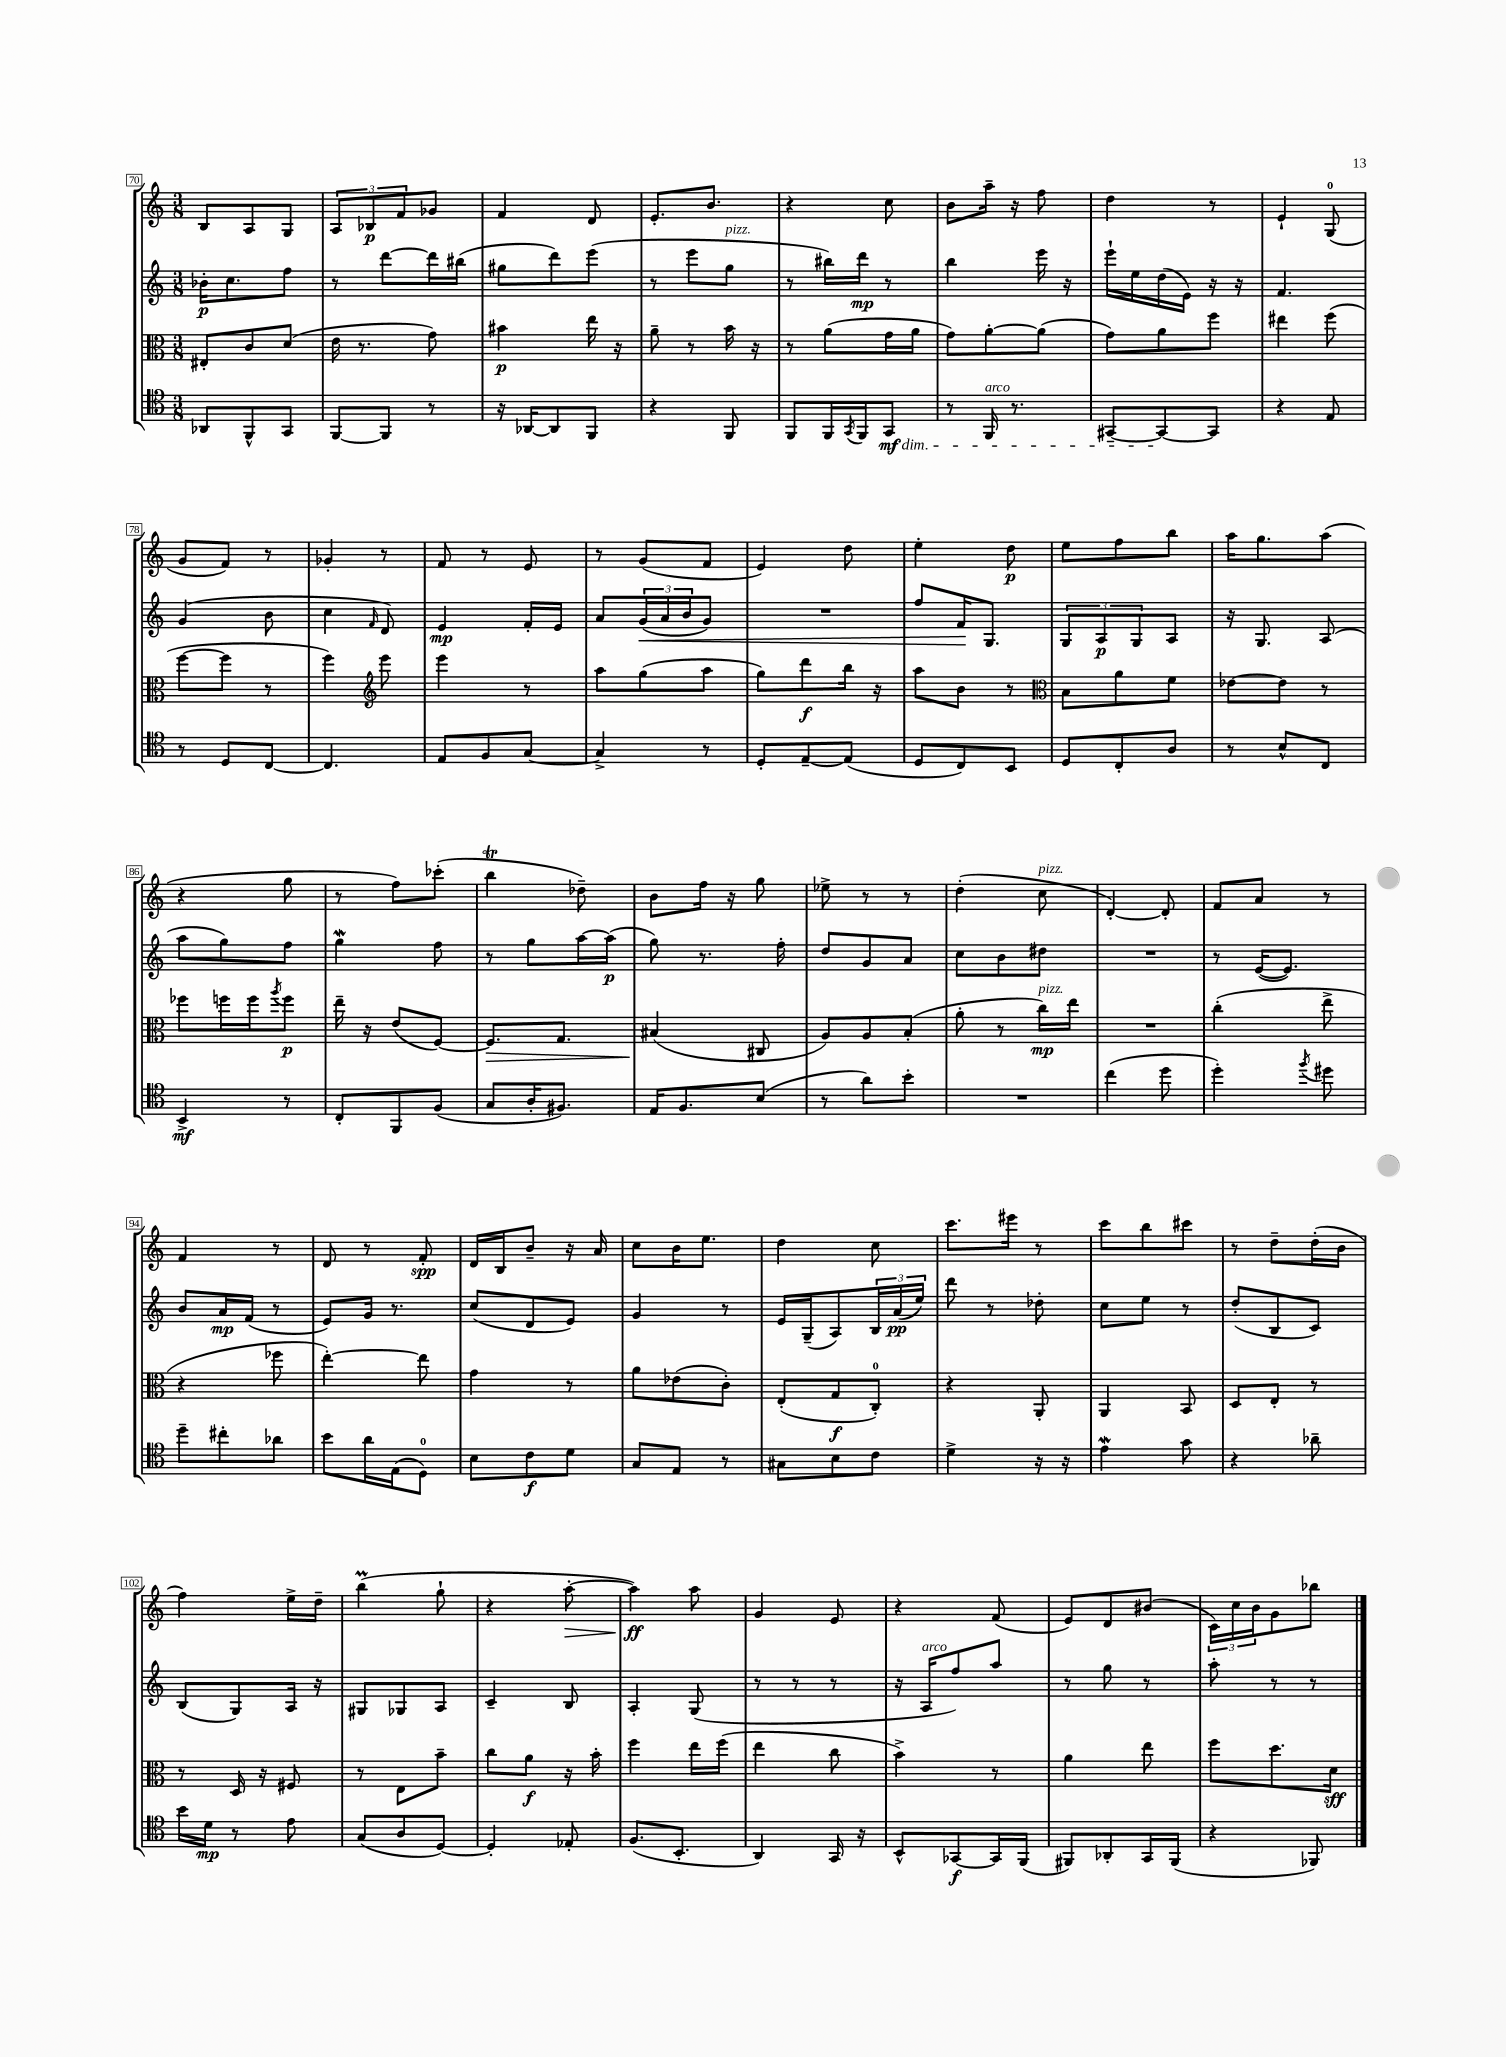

**kern	**dynam	**kern	**dynam	**kern	**dynam	**kern	**dynam
*part4	*part4	*part3	*part3	*part2	*part2	*part1	*part1
*staff4	*staff4	*staff3	*staff3	*staff2	*staff2	*staff1	*staff1
*clefC4	*	*clefC3	*	*clefG2	*	*clefG2	*
*k[]	*	*k[]	*	*k[]	*	*k[]	*
*M3/8	*	*M3/8	*	*M3/8	*	*M3/8	*
=70	=70	=70	=70	=70	=70	=70	=70
8AA-X/L	.	8E#X'/L	.	16b-X'\KL	p	8B/L	.
.	.	.	.	8.cc\	.	.	.
8FF^^/	.	8c/	.	.	.	8A/	.
8GG/J	.	(8d/J	.	8ff\J	.	8G/J	.
=71	=71	=71	=71	=71	=71	=71	=71
[8FF/L	.	16e\	.	8r	.	12A/L	.
.	.	8.r	.	.	.	.	.
.	.	.	.	.	.	12B-X/	p
8FF/J]	.	.	.	[8ddd\L	.	.	.
.	.	.	.	.	.	12f/	.
8r	.	8g\)	.	16ddd\L]	.	8g-X/J	.
.	.	.	.	(16bb#X\JJ	.	.	.
=72	=72	=72	=72	=72	=72	=72	=72
16r	.	4b#X\	p	8gg#X\L	.	4f/	.
[16AA-X/KL	.	.	.	.	.	.	.
8AA-/]	.	.	.	8ddd\)	.	.	.
8FF/J	.	16ee\	.	(8eee\J	.	8d/	.
.	.	16r	.	.	.	.	.
=73	=73	=73	=73	=73	=73	=73	=73
4r	.	8a~\	.	8r	.	8.e'/L	.
.	.	8r	.	8eee\L	.	.	.
.	.	.	.	.	.	8.b/J	.
!	!	!	!	!LO:TX:a:i:t=pizz.	!	!	!
8FF/	.	16b\	.	8gg\J	.	.	.
.	.	16r	.	.	.	.	.
=74	=74	=74	=74	=74	=74	=74	=74
8FF/L	.	8r	.	8r	.	4r	.
16FF/L	.	(8a\L	.	16bb#X\LL)	.	.	.
8qGG/	.	.	.	.	.	.	.
16FF/J	.	.	.	16ddd\JJ	mp	.	.
!LO:TX:b:i:t=dim.	!	!	!	!	!	!	!
8GG/J	mf	16g\L	.	8r	.	8cc\	.
.	.	16a\JJ	.	.	.	.	.
=75	=75	=75	=75	=75	=75	=75	=75
8r	.	8g\L)	.	4bb\	.	8b\L	.
!LO:TX:a:i:t=arco	!	!	!	!	!	!	!
16FF/	.	[8a'\	.	.	.	16aa~\Jk	.
8.r	.	.	.	.	.	16r	.
.	.	(8a\J]	.	16eee\	.	8ff\	.
.	.	.	.	16r	.	.	.
=76	=76	=76	=76	=76	=76	=76	=76
[8GG#X~/L	.	8g\L)	.	16eee`\LL	.	4dd\	.
.	.	.	.	16ee\	.	.	.
8GG#/_	.	8a\	.	(16dd\	.	.	.
.	.	.	.	16e\JJ)	.	.	.
8GG#/J]	.	8ff\J	.	16r	.	8r	.
.	.	.	.	16r	.	.	.
=77	=77	=77	=77	=77	=77	=77	=77
4r	.	4ee#X\	.	4.f/	.	4e`/	.
8E/	.	(8ff\	.	.	.	(8G/	.
!!LO:LB:g=z
=78	=78	=78	=78	=78	=78	=78	=78
8r	.	[8ff\L	.	(4g/	.	8g/L	.
8D/L	.	8ff\J]	.	.	.	8f/J)	.
[8C/J	.	8r	.	8b\	.	8r	.
=79	=79	=79	=79	=79	=79	=79	=79
4.C/]	.	4ff\)	.	4cc\	.	4g-X'/	.
*	*	*clefG2	*	*	*	*	*
.	.	.	.	16qqf/	.	.	.
.	.	8eee\	.	8d/)	.	8r	.
=80	=80	=80	=80	=80	=80	=80	=80
8E/L	.	4eee\	.	4e/	mp	8f/	.
8F/	.	.	.	.	.	8r	.
[8G/J	.	8r	.	16f'/LL	.	8e/	.
.	.	.	.	16e/JJ	.	.	.
=81	=81	=81	=81	=81	=81	=81	=81
4G^/]	.	8aa\L	.	8a/L	.	8r	.
!	!	!	!	!	!LO:HP:b	!	!
.	.	(8gg\	.	(24g/L	<	(8g/L	.
.	.	.	.	24a/	.	.	.
.	.	.	.	24b/J	.	.	.
8r	.	8aa\J	.	8g/J)	.	8f/J	.
=82	=82	=82	=82	=82	=82	=82	=82
8D'/L	.	8gg\L)	.	4.r	.	4e/)	.
[8E~/	.	8ddd\	f	.	.	.	.
(8E/J]	.	16bb\Jk	.	.	.	8dd\	.
.	.	16r	.	.	.	.	.
=83	=83	=83	=83	=83	=83	=83	=83
8D/L	.	8aa\L	.	8ff/L	.	4ee'\	.
8C/)	.	8b\J	.	16f/K	.	.	.
.	.	.	.	8.G/J	[	.	.
8BB/J	.	8r	.	.	.	8dd\	p
=84	=84	=84	=84	=84	=84	=84	=84
*	*	*clefC3	*	*	*	*	*
8D/L	.	8B\L	.	12G/L	.	8ee\L	.
.	.	.	.	12A/	p	.	.
8C'/	.	8a\	.	.	.	8ff\	.
.	.	.	.	12G/	.	.	.
8A/J	.	8f\J	.	8A/J	.	8bb\J	.
=85	=85	=85	=85	=85	=85	=85	=85
8r	.	[8e-X\L	.	16r	.	16aa\KL	.
.	.	.	.	8.G/	.	8.gg\	.
8B^^/L	.	8e-\J]	.	.	.	.	.
8C/J	.	8r	.	(8A/	.	(8aa\J	.
!!LO:LB:g=z
=86	=86	=86	=86	=86	=86	=86	=86
4BB^/	mf	8ff-X\L	.	8aa\L	.	4r	.
.	.	16ffn\L	.	8gg\)	.	.	.
.	.	16ff\J	.	.	.	.	.
.	.	8qaa/	.	.	.	.	.
8r	.	8ff\J	p	8ff\J	.	8gg\	.
=87	=87	=87	=87	=87	=87	=87	=87
8C'/L	.	16ee~\	.	4ggW\	.	8r	.
.	.	16r	.	.	.	.	.
8FF/	.	(8e/L	.	.	.	8ff\L)	.
(8F/J	.	[8F/J)	.	8ff\	.	(8ccc-X'\J	.
=88	=88	=88	=88	=88	=88	=88	=88
!	!	!	!LO:HP:b	!	!	!	!
8G/L	.	8.F/L]	>	8r	.	4bbt\	.
16A'/K	.	.	.	8gg\L	.	.	.
8.F#X/J)	.	8.G/J	.	.	.	.	.
.	.	.	.	[16aa\L	.	8dd-X~\)	.
.	.	.	.	(16aa\JJ]	p	.	.
=89	=89	=89	=89	=89	=89	=89	=89
16E/KL	.	(4B#X/	.	8gg\)	.	8b\L	.
8.F/	.	.	.	.	.	.	.
.	.	.	.	8.r	.	16ff\Jk	.
.	.	.	.	.	.	16r	.
(8B/J	.	8C#X/	]	.	.	8gg\	.
.	.	.	.	16ff'\	.	.	.
=90	=90	=90	=90	=90	=90	=90	=90
8r	.	8A/L)	.	8dd/L	.	8ee-X^\	.
8a\L)	.	8A/	.	8g/	.	8r	.
8b'\J	.	(8B'/J	.	8a/J	.	8r	.
=91	=91	=91	=91	=91	=91	=91	=91
4.r	.	8a'\	.	8cc\L	.	(4dd'\	.
.	.	8r	.	8b\	.	.	.
!	!	!	!	!	!	!LO:TX:a:i:t=pizz.	!
!	!	!LO:TX:a:i:t=pizz.	!	!	!	!	!
.	.	16cc\LL)	mp	8dd#X\J	.	8cc\	.
.	.	16ee\JJ	.	.	.	.	.
=92	=92	=92	=92	=92	=92	=92	=92
(4cc\	.	4.r	.	4.r	.	[4d'/)	.
8dd\	.	.	.	.	.	8d'/]	.
=93	=93	=93	=93	=93	=93	=93	=93
4dd'\)	.	(4cc'\	.	8r	.	8f/L	.
.	.	.	.	([16e/KL	.	8a/J	.
.	.	.	.	8.e/J])	.	.	.
8qff/	.	.	.	.	.	.	.
8dd#X\	.	8ee^\	.	.	.	8r	.
!!LO:LB:g=z
=94	=94	=94	=94	=94	=94	=94	=94
8dd~\L	.	4r	.	8b/L	.	4f/	.
8cc#X'\	.	.	.	16a/L	mp	.	.
.	.	.	.	(16f/JJ	.	.	.
8a-X\J	.	8ff-X\	.	8r	.	8r	.
=95	=95	=95	=95	=95	=95	=95	=95
8b\L	.	[4ee'\)	.	8e/L)	.	8d/	.
16a\L	.	.	.	16g/Jk	.	8r	.
(16E\J	.	.	.	8.r	.	.	.
8D\J)	.	8ee\]	.	.	.	8f'/	spp
=96	=96	=96	=96	=96	=96	=96	=96
8B\L	.	4g\	.	(8cc/L	.	16d/LL	.
.	.	.	.	.	.	16B/J	.
8c\	f	.	.	8d/	.	8b~/J	.
8d\J	.	8r	.	8e/J)	.	16r	.
.	.	.	.	.	.	16a/	.
=97	=97	=97	=97	=97	=97	=97	=97
8G/L	.	8a\L	.	4g/	.	8cc\L	.
8E/J	.	(8e-X\	.	.	.	16b\K	.
.	.	.	.	.	.	8.ee\J	.
8r	.	8c'\J)	.	8r	.	.	.
=98	=98	=98	=98	=98	=98	=98	=98
8G#X\L	.	(8E'/L	.	16e/LL	.	4dd\	.
.	.	.	.	(16G~/J	.	.	.
8B\	.	8G/	f	8A/)	.	.	.
8c\J	.	8C'/J)	.	24B/L	.	8cc\	.
.	.	.	.	(24a/	pp	.	.
.	.	.	.	24ee/JJ)	.	.	.
=99	=99	=99	=99	=99	=99	=99	=99
4d^\	.	4r	.	8ddd\	.	8.ccc\L	.
.	.	.	.	8r	.	.	.
.	.	.	.	.	.	16eee#X\Jk	.
16r	.	8AA'/	.	8dd-X'\	.	8r	.
16r	.	.	.	.	.	.	.
=100	=100	=100	=100	=100	=100	=100	=100
4eW\	.	4AA/	.	8cc\L	.	8ccc\L	.
.	.	.	.	8ee\J	.	8bb\	.
8g\	.	8BB/	.	8r	.	8ccc#X\J	.
=101	=101	=101	=101	=101	=101	=101	=101
4r	.	8D/L	.	(8dd'/L	.	8r	.
.	.	8E'/J	.	8B/	.	8dd~\L	.
8a-X~\	.	8r	.	8c/J)	.	(16dd'\L	.
.	.	.	.	.	.	16b\JJ	.
!!LO:LB:g=z
=102	=102	=102	=102	=102	=102	=102	=102
16b\LL	.	8r	.	(8B/L	.	4ff\)	.
16d\JJ	mp	.	.	.	.	.	.
8r	.	16D/	.	8G/)	.	.	.
.	.	16r	.	.	.	.	.
8e\	.	8F#X/	.	16A/Jk	.	16ee^\LL	.
.	.	.	.	16r	.	16dd~\JJ	.
=103	=103	=103	=103	=103	=103	=103	=103
(8G/L	.	8r	.	8G#X/L	.	(4bbm\	.
8A/	.	8E\L	.	8G-X/	.	.	.
[8D/J)	.	8b~\J	.	8A/J	.	8gg`\	.
=104	=104	=104	=104	=104	=104	=104	=104
4D'/]	.	8cc\L	.	4c~/	.	4r	.
.	.	8a\J	f	.	.	.	.
!	!	!	!	!	!	!	!LO:HP:b
8E-X'/	.	16r	.	8B/	.	[8aa'\	>
.	.	16b'\	.	.	.	.	.
=105	=105	=105	=105	=105	=105	=105	=105
(8.F/L	.	4ff\	.	4A'/	.	4aa\])	ff
8.BB'/J	.	.	.	.	.	.	.
.	.	16ee\LL	.	(8G/	.	8aa\	]
.	.	(16ff\JJ	.	.	.	.	.
=106	=106	=106	=106	=106	=106	=106	=106
4AA/)	.	4ee\	.	8r	.	4g/	.
.	.	.	.	8r	.	.	.
16GG/	.	8cc\	.	8r	.	8e/	.
16r	.	.	.	.	.	.	.
=107	=107	=107	=107	=107	=107	=107	=107
8BB^^/L	.	4b^\)	.	16r	.	4r	.
!	!	!	!	!LO:TX:a:i:t=arco	!	!	!
.	.	.	.	16A/KL	.	.	.
[8GG-X/	f	.	.	8ff/)	.	.	.
16GG-/L]	.	8r	.	8aa/J	.	(8f/	.
(16FF/JJ	.	.	.	.	.	.	.
=108	=108	=108	=108	=108	=108	=108	=108
8FF#X/L)	.	4a\	.	8r	.	8e/L)	.
8AA-X'/	.	.	.	8gg\	.	8d/	.
16GG/L	.	8ee\	.	8r	.	(8b#X/J	.
(16FF#/JJ	.	.	.	.	.	.	.
=109	=109	=109	=109	=109	=109	=109	=109
4r	.	8ff\L	.	8aa'\	.	24c\LL)	.
.	.	.	.	.	.	24cc\	.
.	.	.	.	.	.	24b\J	.
.	.	8.dd\	.	8r	.	8g\	.
8FF-X/)	.	.	.	8r	.	8bb-X\J	.
.	.	16d\Jk	sff	.	.	.	.
==	==	==	==	==	==	==	==
*-	*-	*-	*-	*-	*-	*-	*-
